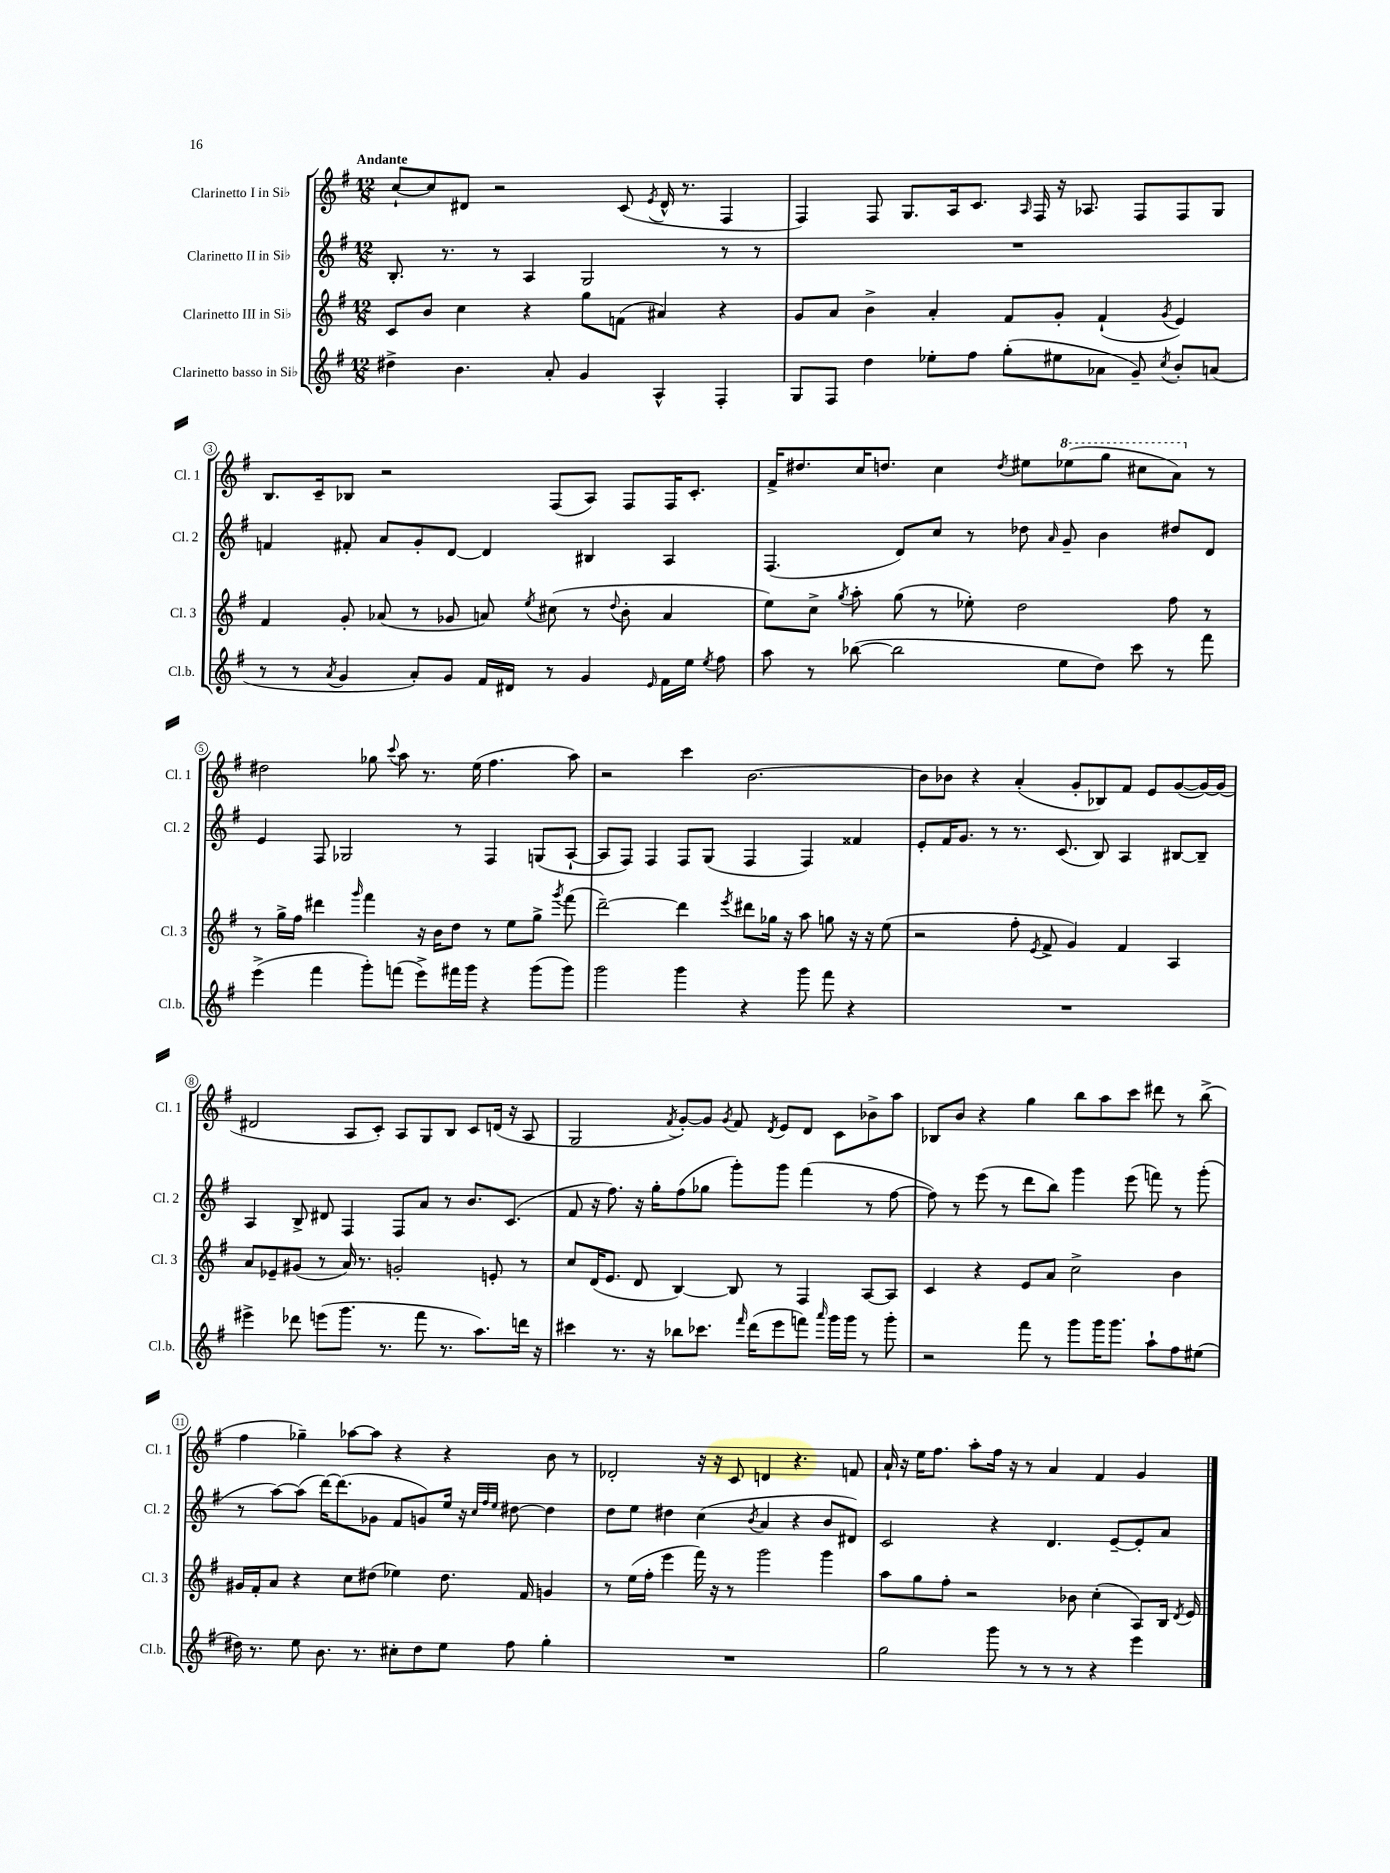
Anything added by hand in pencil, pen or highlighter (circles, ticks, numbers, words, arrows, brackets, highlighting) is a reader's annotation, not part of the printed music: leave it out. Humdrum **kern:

**kern	**kern	**kern	**kern
*staff4	*staff3	*staff2	*staff1
*clefG2	*clefG2	*clefG2	*clefG2
*k[f#]	*k[f#]	*k[f#]	*k[f#]
*M12/8	*M12/8	*M12/8	*M12/8
4dd#^	8c	8.B'	[8cc`
.	8b	.	8cc]
.	.	8.r	.
4.b	4cc	.	8d#
.	.	8r	2r
.	4r	4A	.
8a'	.	.	.
4g	8gg	2G	.
.	(8f	.	(8c
.	.	.	8qe
4A^^	4a#)	.	16d#^^
.	.	.	8.r
4F#'	4r	8r	4F#
.	.	8r	.
=	=	=	=
8G	8g	1.r	4F#)
8F#	8a	.	.
4dd	4b^	.	8F#
.	.	.	8.G
8ee-'	4a'	.	.
.	.	.	16A
8ff#	.	.	8.c
(8gg'	8f#	.	.
.	.	.	16qqA
.	.	.	16F#
8ee#	8g'	.	16r
.	.	.	8.A-
8a-	(4f#`	.	.
8g~)	.	.	8F#
8qcc	8qg	.	.
8b'	4e)	.	8F#
(8a	.	.	8G
=	=	=	=
8r	4f#	4f	8.B
8r	.	.	.
.	.	.	16c~
8qa	.	.	.
4g	8g'	8f#'	8B-
.	(8a-	8a	2r
8a')	8r	8g'	.
8g	8g-	[8d	.
16f#	8a)	4d]	.
16d#	.	.	.
.	8qee	.	.
8r	(8cc#	.	(8F#
4g	8r	4B#	8A)
.	8qqdd	.	.
.	8b'	.	8F#
16qqe	.	.	.
16f#	4a	4A	16F#
16ee	.	.	8.c'
8qee	.	.	.
8ff#	.	.	.
=	=	=	=
8aa	8ee)	(4.F#	16f#^
.	.	.	8.dd#
8r	8cc^	.	.
.	8qgg	.	.
([8bb-	8aa'	.	16cc
.	.	.	8.dd
2bb-]	(8gg	8d)	.
.	8r	8cc	4cc
.	8ee-')	8r	.
.	.	.	8qdd
.	2dd	8dd-	8ee#
.	.	16qqa	.
8ee	.	8g~	(8eee-
8dd)	.	4b	8ggg
8ccc	.	.	8ccc#
8r	8ff#	8dd#	8aa)
8fff#	8r	8d	8r
=	=	=	=
(4eee^	8r	4e	2dd#
.	16gg^	.	.
.	16ff#	.	.
4fff#	4ddd#	8F#	.
.	.	2G-	.
.	16qqggg	.	.
8ggg')	4fff#	.	8gg-
.	.	.	8qqccc
(8fff	.	.	8aa
8eee^)	16r	.	8.r
.	16b	.	.
16fff#	8dd	8r	.
16ggg	.	.	(16ee
4r	8r	4F#	4.ff#
.	8ee	.	.
(8ggg	8gg^	(8G	.
.	8qggg	.	.
8ggg)	(8fff#	[8A`	8aa)
=	=	=	=
2ggg	[2ddd~)	8A]	2r
.	.	8F#)	.
.	.	4F#	.
4ggg	4ddd]	8F#	4ccc
.	.	(8G	.
.	8qeee	.	.
4r	8ddd#	4F#	[2.b
.	16gg-	.	.
.	16r	.	.
8ggg	8aa	4F#)	.
8fff#	8gg	.	.
4r	16r	4f##	.
.	16r	.	.
.	(8ee	.	.
=	=	=	=
1.r	2r	8e'	8b]
.	.	16f#	8b-
.	.	8.g	.
.	.	.	4r
.	.	8r	.
.	8ff#'	8.r	(4a'
.	8qe	.	.
.	8f#^	.	.
.	.	(8.c	.
.	4g)	.	8g'
.	.	8B)	8B-)
.	4f#	4A	8f#
.	.	.	8e
.	4A	[8B#	([8g
.	.	8B#~]	16g_)
.	.	.	(16g]
=	=	=	=
4eee#^	8a	4A	2d#
.	8e-~	.	.
8ddd-	(8g#	8B^	.
(8eee	8r	8d#	.
8.ggg	16a)	4F#	8A
.	8.r	.	.
.	.	.	8c')
8.r	.	.	.
.	2g'	8F#	8A
8fff#	.	8a	8G
8.r	.	8r	8B
.	.	8.b	8c
8.aa)	.	.	.
.	8e'	.	(16d
.	.	(8.c	16r
16ddd	8r	.	8A
16r	.	.	.
=	=	=	=
4ccc#	8cc	8f#	2G
.	(16d	16r	.
.	8.e	8.ff#)	.
8.r	.	.	.
.	8d	16r	.
16r	.	16gg'	.
.	.	.	8qf#
8bb-	[4B)	(8ff#	[8g')
8.ccc-	.	8gg-	8g]
.	.	.	8qg
.	8B]	8ggg')	8f#
16qqfff#	.	.	.
(16ddd	.	.	.
.	.	.	8qd
8eee	8r	8ggg	8e
8fff)	4F#	(4fff#	8d
16qqaaa	.	.	.
16ggg	.	.	8c
16ggg	.	.	.
8r	[8A	8r	8b-^
8ggg'	8A]	[8ff#	8aa
=	=	=	=
2r	4c	8ff#])	8B-
.	.	8r	8b
.	4r	(8eee	4r
.	.	8r	.
8fff#	8e	8ddd	4gg
8r	8a	8bb)	.
8ggg	2cc^	4ggg	8bb
16ggg	.	.	8aa
8.ggg	.	.	.
.	.	(8eee	8ccc
8aa`	.	8fff)	8ddd#
8ff#	4b	8r	8r
(8ee#	.	(8ggg'	(8bb^
=	=	=	=
16dd#)	16g#	8r	4ff#
8.r	16f#'	.	.
.	8a	[8aa)	.
8ee	4r	(8aa]	4gg-~)
8.b	.	[16ddd)	.
.	.	(8.ddd]	.
.	8cc	.	[8aa-
8.r	.	.	.
.	(8dd#	8g-	8aa-]
8cc#'	4ee-)	8f#	4r
8dd#	.	8g)	.
8ee	8.dd#	16ee	4r
.	.	16r	.
.	.	32qqcc	.
.	.	32qqff#	.
.	.	32qqee	.
8ff#	.	[8dd#	.
.	16f#	.	.
4gg'	4g	4dd#]	8b
.	.	.	8r
=	=	=	=
1.r	8r	8dd	2d-'
.	(16ee	8ee	.
.	16ff#'	.	.
.	4eee	4dd#	.
.	16fff#)	(4cc	16r
.	16r	.	16r
.	8r	.	8c
.	.	8qb	.
.	2ggg	4a	4d
.	.	4r	4.r
.	4ggg	8b	.
.	.	8d#)	8f
=	=	=	=
2gg	8aa	2c	16a`
.	.	.	16r
.	8gg	.	16ee
.	.	.	8.ff#
.	8ff#'	.	.
.	2r	.	8aa'
8ggg	.	4r	16ff#
.	.	.	16r
8r	.	.	8r
8r	.	4.d	4a
8r	8b-	.	.
4r	(4cc'	.	4f#
.	.	[8e~	.
4eee	8A)	8e']	4g
.	16B	8a	.
.	8qd	.	.
.	16e	.	.
==	==	==	==
*-	*-	*-	*-
